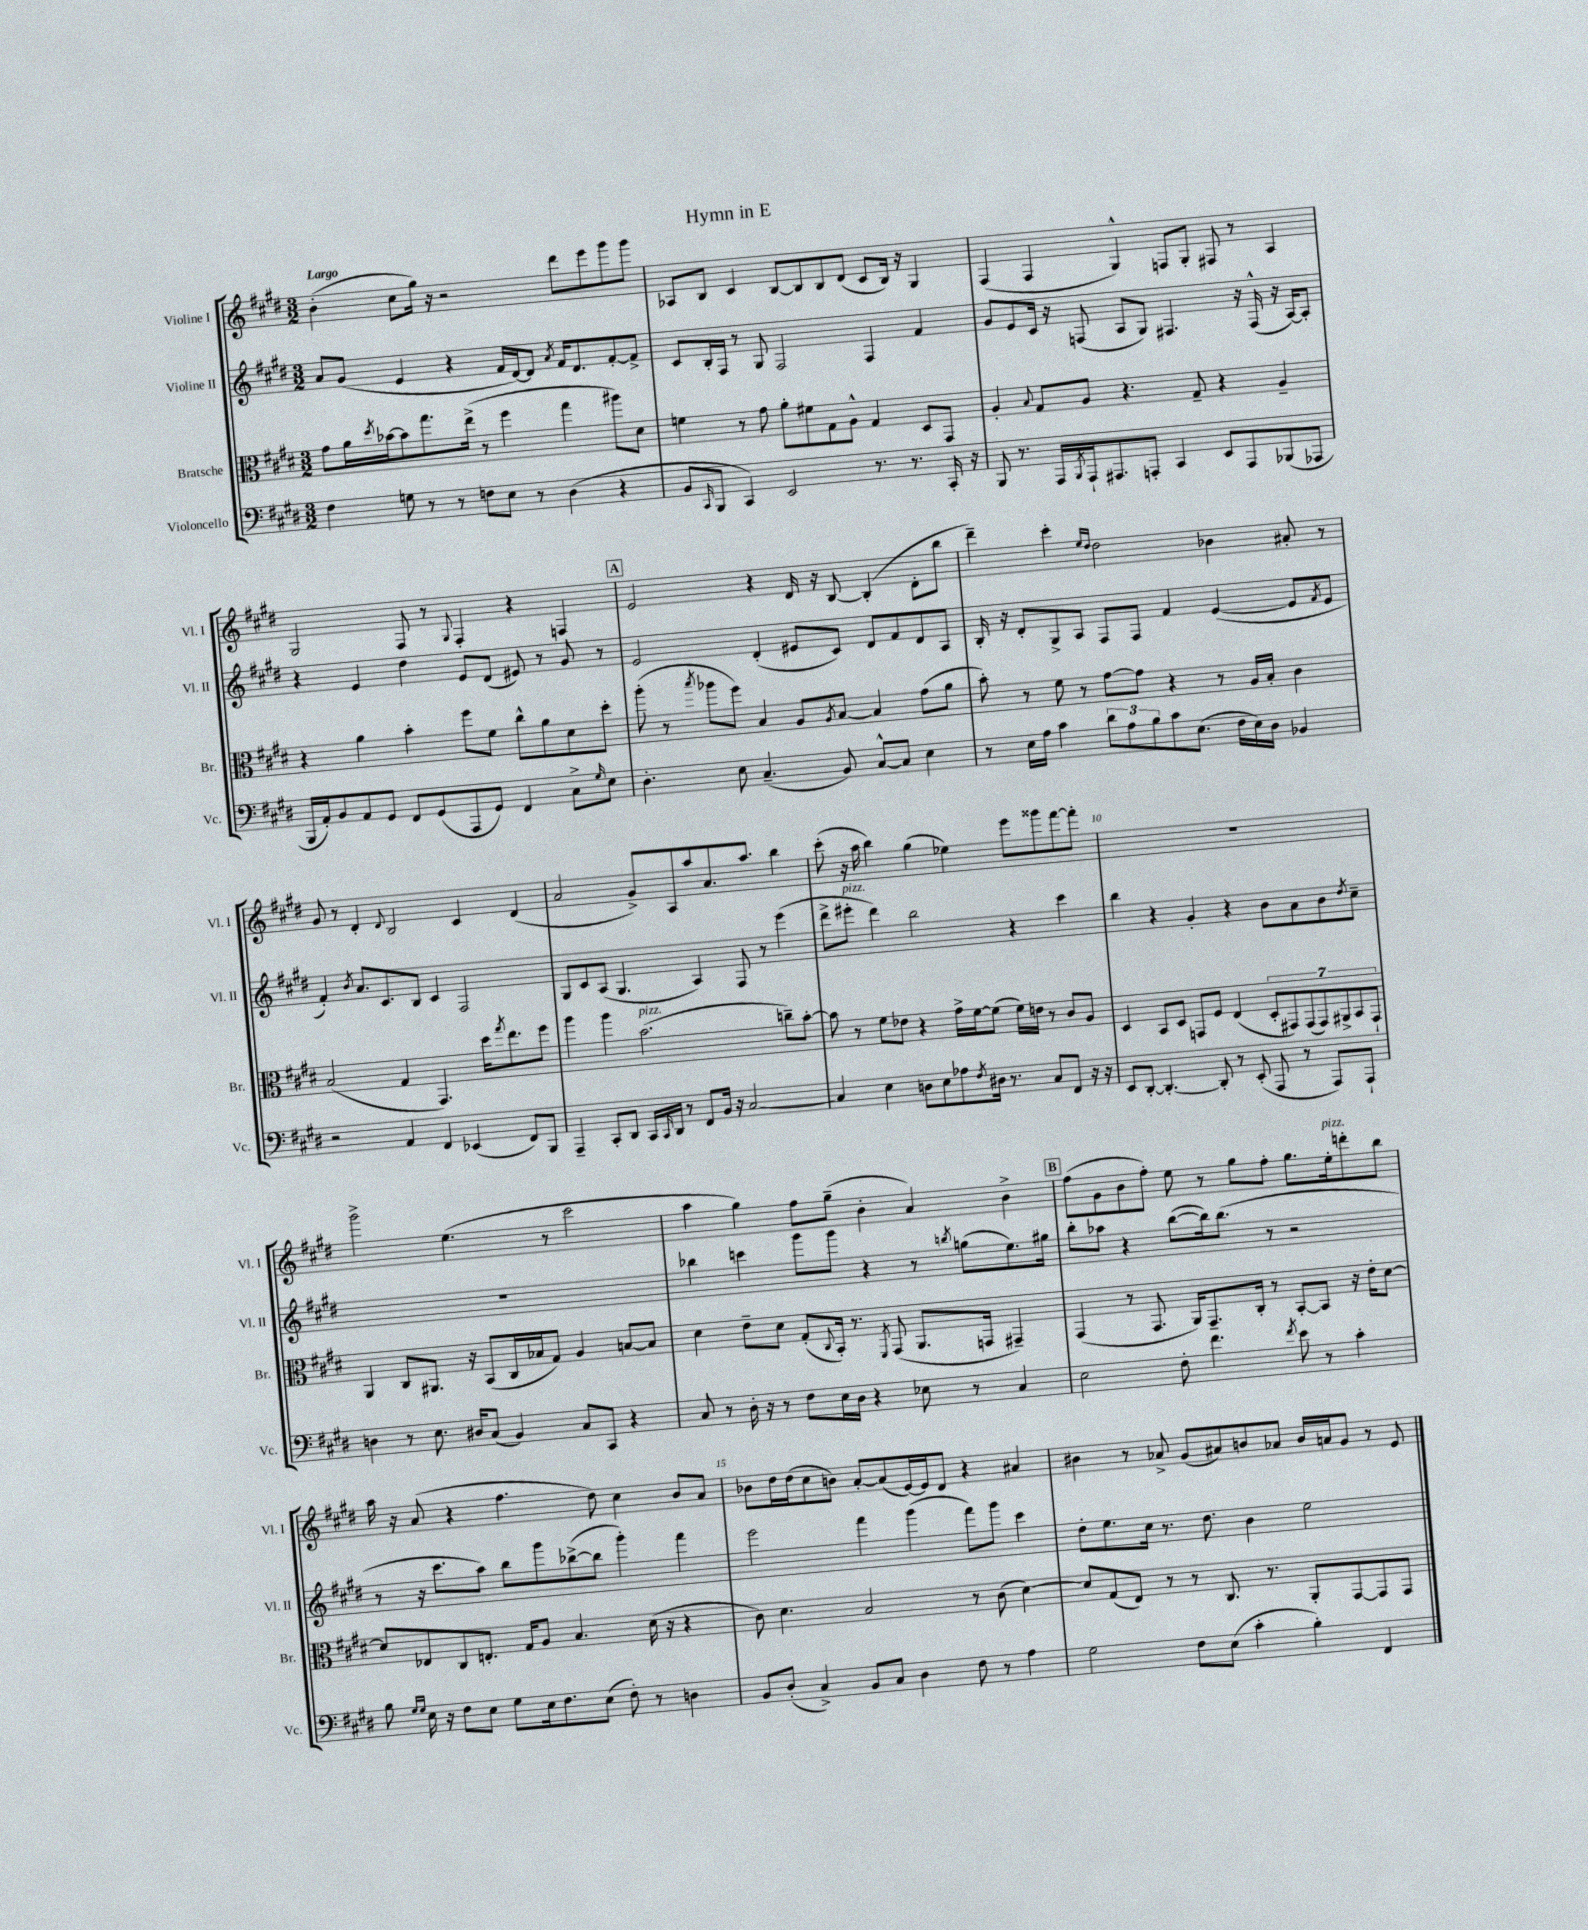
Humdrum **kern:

**kern	**kern	**kern	**kern
*staff4	*staff3	*staff2	*staff1
*clefF4	*clefC3	*clefG2	*clefG2
*k[f#c#g#d#]	*k[f#c#g#d#]	*k[f#c#g#d#]	*k[f#c#g#d#]
*M3/2	*M3/2	*M3/2	*M3/2
4F#	8g#	8a	(4b'
.	16a	(8g#	.
.	8qdd#	.	.
.	[16b-	.	.
8G	8b-]	4e	8cc#
8r	8.gg#	.	16gg#)
.	.	.	16r
8r	.	4r	2r
.	(16ee^	.	.
8F	8r	.	.
8E	4ff#	16f#	.
.	.	[16d#)	.
8r	.	8d#]	.
.	.	8qa	.
(4D#	4gg#	16f#	8ddd#
.	.	8.d#	.
.	.	.	8eee
4r	8aa#)	[8f#'	8ggg#
.	8d#	8f#^]	8ggg#
=	=	=	=
8BB	4f	8c#	8A-
16qqCC#	.	.	.
8BBB	.	16B'	8B
.	.	16F#	.
4CC#)	8r	8r	4c#
.	8g#	8G#	.
2EE	8a'	2F#	[8B
.	8f#	.	8B]
.	8G#	.	8B
.	8A^^	.	(8d#
8.r	4G#	4F#	8c#
.	.	.	16B)
8.r	.	.	16r
.	8D#	4f#	4G#
16CC#'	8GG#	.	.
16r	.	.	.
=	=	=	=
8BBB	4A'	8g#	(4F#
8.r	.	8e	.
.	8qqB	.	.
.	8G#	16c#	4F#
16AAA	.	16r	.
8qBBB	.	.	.
16AAA`	8A	(8F	.
8.AAA#	.	.	.
.	4.r	8A	4G#^^)
8AAA'	.	8G#)	.
4CC#	.	4.F#	8F
.	8G#~	.	8G#'
8EE	4r	.	8F#
8AAA	.	16r	8r
.	.	(16F#^^	.
(8BBB-	4A~	16r	4A
.	.	[16A)	.
8AAA-	.	8A']	.
=	=	=	=
16BBB	4r	4r	2G#
16AA')	.	.	.
8BB	.	.	.
8AA	4a	4e	.
8GG#	.	.	.
8FF#	4b'	4dd#	8F#
(8GG#	.	.	8r
.	.	.	8qqG#
8AAA	8ff#	8e	4F#'
8GG#)	8f#	(8d#	.
4FF#	8cc#^^	8e#)	4r
.	8a	8r	.
8C#^	8d#	8g#	4F
16qqG#	.	.	.
8E	8dd#'	8r	.
=	=	=	=
4.D#'	(8aa'	2e	2e
.	8r	.	.
.	8qbb	.	.
.	8aa-	.	.
8E	8ff#)	.	.
(4.C#~	4B	(4d#'	4r
.	8A	8e#	16d#
.	.	.	16r
.	8qA	.	.
8BB)	[8B	8c#)	[8B
[8C#^^	4B]	8d#	(4B']
8C#]	.	8f#	.
4E	(8g#	8d#	8d#'
.	8a	8A	8bb
=	=	=	=
8r	8b')	16B'	4ddd#~)
.	.	16r	.
16E	8r	8d#'	.
16A	.	.	.
4c#	8f#	8G#^	4ccc#'
.	8r	8A	.
.	.	.	16qqee
.	.	.	16qqdd#
12d#	[8g#	8F#	2dd#
12A	.	.	.
.	8g#]	8F#	.
12B	.	.	.
8c#	4r	4f#	.
(8.E	.	.	.
.	8r	([4e	4b-
16F#	.	.	.
16E)	16A	.	.
16D#	16B'	.	.
4BB-	4c#	8e]	8a#'
.	.	8qf#	.
.	.	8e	8r
=	=	=	=
2r	(2B	4f#')	8g#
.	.	.	8r
.	.	8qb	.
.	.	8.a	4d#'
.	.	8.c#	.
.	.	.	8qqd#
4AA	4G#	.	2B
.	.	8B	.
4FF#	4.GG#)	4c#	.
(4EE-	.	2F#	4c#
.	16dd#	.	.
.	8qgg#	.	.
.	8.ee	.	.
8FF#)	.	.	(4d#
8BBB	8ff#	.	.
=	=	=	=
4AAA~	4aa	8G#	2a
.	.	8c#	.
8CC#'	4aa	(8A	.
8DD#	.	4.G#	.
16CC#	(2.b	.	8g#^)
16qqCC#	.	.	.
16DD#	.	.	.
8r	.	.	8A
8FF#	.	4A)	8aa
16BB	.	.	8.a
16r	.	.	.
[2C#	.	8F#	.
.	.	.	8.aa
.	.	8r	.
.	8cc~)	(4eee	4bb
.	[8b'	.	.
=	=	=	=
4C#]	8b]	8ddd#^	(8ccc#'
.	8r	8eee#'	16r
.	.	.	16aa
4E	8f#	4ddd#)	4bb)
.	8e-	.	.
8D	4r	2bb	(4gg#
8E	.	.	.
8A-	16g#^	.	4ee-)
.	[16f#	.	.
8qF#	.	.	.
16D#	(8f#]	.	.
8.r	.	.	.
.	16f#)	4r	8eee
.	16e	.	.
8C#	8r	.	8ggg##
8FF#	8c#	4ccc#	[8fff#
16r	8A	.	8fff#']
16r	.	.	.
=	=	=	=
8EE	4D#	4bb	1.r
[8DD#'	.	.	.
4.DD#'_	8BB	4r	.
.	8D#	.	.
.	8GG	4g#'	.
8DD#']	8F#	.	.
8r	(4E	4r	.
(8EE'	.	.	.
8AAA	14D#'	8b	.
.	14GG#)	.	.
8r	.	8a	.
.	(14GG#	.	.
.	14GG#)	.	.
8AAA)	.	8b	.
.	14AA#^	.	.
.	14BB	.	.
.	.	8qdd#	.
8AAA`	.	8cc#~	.
.	14GG#`	.	.
=	=	=	=
4D	4AA	1.r	2ggg#^
8r	8C#	.	.
8.E	8.AA#	.	.
.	.	.	(4.ee
16D#	16r	.	.
(8C#	(8BB	.	.
4BB)	16C#	.	.
.	16B-	.	.
.	8G#)	.	8r
8C#	4A	.	2ccc#
8CC#	.	.	.
4r	[8B	.	.
.	8B]	.	.
=	=	=	=
8C#	4d#	4bb-	4aa
8r	.	.	.
16D#'	8e~	4ccc	4gg#)
16r	.	.	.
8r	8d#	.	.
8F#	(8G#'	8ggg#	8ff#
.	8qqC#	.	.
16E	16BB')	8ggg#	(8gg#~
16D#	8.r	.	.
4r	.	4r	4b'
.	8qFF#	.	.
.	(8GG#	.	.
8E-	8.AA	8r	4a)
.	.	8qbb	.
8r	.	(8gg	.
.	16GG	.	.
4C#	4GG#~)	8.ee)	4b^
.	.	16gg#	.
=	=	=	=
2E	(4GG#	8bb'	(8ff#
.	.	8aa-	8g#
.	8r	4r	8b
.	8.GG#	.	8ff#')
8F#'	.	([8bb	8ee
.	16AA)	.	.
4.f#	8.GG#~	16bb])	8r
.	.	(8.bb	.
.	.	.	8gg#
.	16C#'	.	.
.	8r	8r	8ff#'
8qf#	.	.	.
8e	[8BB'	2r	8.gg#
8r	8BB]	.	.
.	.	.	16ee'
4c#'	16r	.	8ddd'
.	16e'	.	.
.	[8d#	.	8bb
=	=	=	=
8B	8d#]	8r	16aa
.	.	.	16r
16qqG#	.	.	.
16qqG#	.	.	.
16E	8E-	16r	(8a
16r	.	8.ccc#	.
8F#	8C#	.	4r
8E	8.E'	8aa)	.
8G#	.	8bb	4.ff#
.	16G#	.	.
16E	8A	8ggg#	.
8.F#	.	.	.
.	4.B	([8bb-^	.
(8E	.	8bb-]	8dd#)
8F#')	.	4ggg#')	4cc#
8r	(16d#	.	.
.	16r	.	.
4D	4r	4fff#	8b
.	.	.	8a
=	=	=	=
8BB	8c#)	2eee	8b-
(8D#'	4.d#	.	16dd#
.	.	.	(16dd#
4C#^)	.	.	8cc#
.	.	.	8b)
8BB	2B	4fff#	[8a'
8C#	.	.	(8a]
4D#	.	(4ggg#	[16e)
.	.	.	16e]
.	.	.	8d#
8F#	8r	8fff#)	4r
8r	(8c#	8ggg#	.
4A	[4d#)	4ccc#	4a#
=	=	=	=
2G#	8d#]	8dd#'	4b#
.	(8G#	8.ee	.
.	8E)	.	8r
.	.	16cc#	.
.	8r	8.r	8a-^
8F#	8r	.	(8g#
.	.	8.dd#	.
(8E	8.C#	.	8a#)
4c#'	.	4b	8b
.	8.r	.	.
.	.	.	8a-
4B')	8AA'	2ee	16b
.	.	.	16a
.	[8GG#	.	8g#
4FF#	8GG#]	.	8r
.	8GG#	.	8e
==	==	==	==
*-	*-	*-	*-
